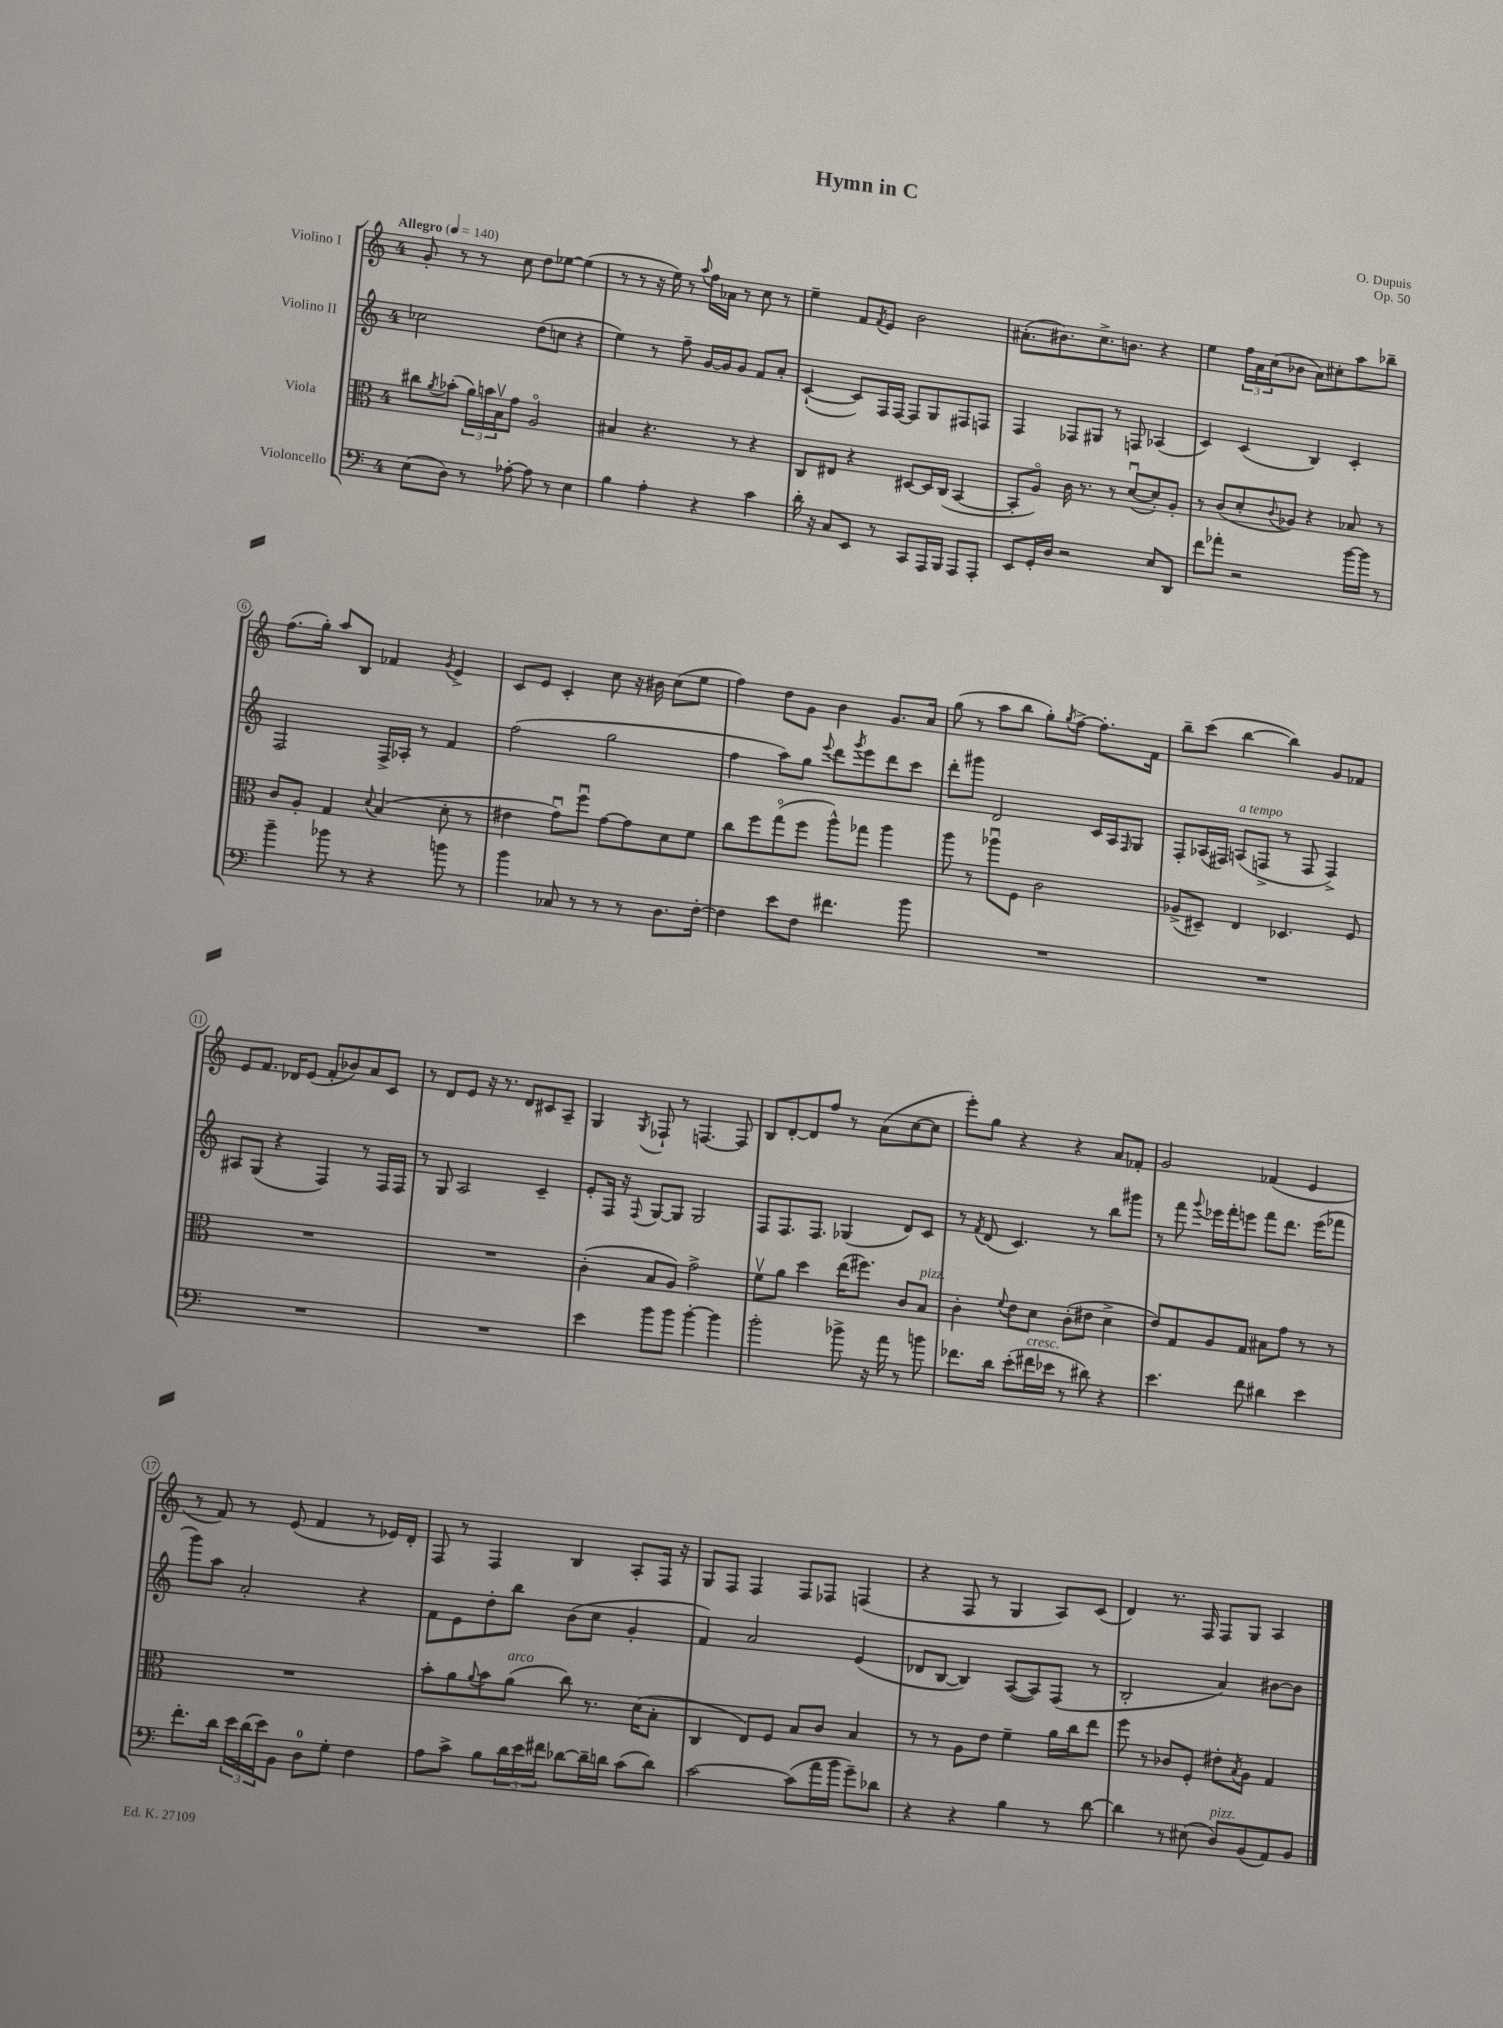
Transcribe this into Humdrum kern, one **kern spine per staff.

**kern	**kern	**kern	**kern
*part4	*part3	*part2	*part1
*staff4	*staff3	*staff2	*staff1
*I"Violoncello	*I"Viola	*I"Violino II	*I"Violino I
*clefF4	*clefC3	*clefG2	*clefG2
*k[]	*k[]	*k[]	*k[]
*M4/4	*M4/4	*M4/4	*M4/4
*MM140	*MM140	*MM140	*MM140
=1	=1	=1	=1
!	!	!	!LO:TX:a:B:t=Allegro
(8E\L	8cc#X\L	2cc-X\	8g'/
.	8qa/	.	.
8D\J)	(8b-X'\J	.	8r
8r	24a\LL)	.	8r
.	24bn\	.	.
.	24Bv\J	.	.
[8A-X'\	8g\J	.	8cc\
8A-\]	2A/	(8dd\L	8dd\L
8r	.	8ccn\J	[8ee-X\J
4E\	.	4r	(4ee-\]
=2	=2	=2	=2
4B\	4B#X/	4ee\)	8r
.	.	.	8r
4A'\	4.r	8r	16r
.	.	.	16ee\)
.	.	8ff~\	8r
.	.	.	8qqaa/
4r	.	[16g/LL	16ff\LL
.	.	16g/J]	16a-X\JJ
.	8r	8g/J	8r
4c\	4r	8f/L	8cc\
.	.	8a'/J	8r
=3	=3	=3	=3
16d'\	8C/L	([4c`/	4ee~\
16r	.	.	.
8C/L	8E#X/J	.	.
8EE/J	4r	8c/L])	8f/L
.	.	.	8qf/
8r	.	16F/L	8e/J
.	.	[16F/JJ	.
8CC/L	[8D#X/L	8F/L]	2b\
16AAA/L	16D#/L]	8G/	.
16BBB/JJ	(16C/JJ	.	.
8AAA/L	[4BB/	8F#X/	.
8AAA'/J	.	8Fn/J	.
=4	=4	=4	=4
8EE/L	8BB'/L]	4F/	(8.a#X'\L
16GG'/L	8A/J)	.	.
16D/JJ	.	.	8.b#X\)
2r	16c\	8F-X/L	.
.	8.r	.	.
.	.	8G#X/J	8.cc^\
.	8r	8r	.
.	.	.	8.bn\J
.	([8du/L	8Fn/	.
8E/L	8d'/])	(4A-X/	4r
8DD/J	8A'/J	.	.
=5	=5	=5	=5
8f\L	8r	4c/)	4ee\
8a-X'\J	(8c/L	.	.
2r	8d'/	(4c/	24ff\LL
.	.	.	24a\
.	.	.	(24cc\J
.	8qqc/	.	.
.	8A-X/J)	.	8b-X\J
.	4r	4B/)	8a\L)
.	.	.	8cc#X'\
[16b\LL	8B-X/	4c'/	8aa\
16b\JJ]	.	.	.
8r	8r	.	8bb-X~\J
!!LO:LB:g=z
=6	=6	=6	=6
4b~\	8c/L	2F/	(8.ff\L
.	8A'/J	.	.
.	.	.	16gg'\Jk)
8b-X\	4G/	.	8aa/L
8r	.	.	8B/J
.	8qqd/	.	.
4r	(4B/	16F^/LL	4f-X/
.	.	16A-X'/JJ	.
.	.	8r	.
.	.	.	8qg/
8bn\	8d'\	4f/	4e^/
8r	8r	.	.
=7	=7	=7	=7
4b\	4e#X\	(2ff\	8c/L
.	.	.	8e/J
8C-X/	8gu\L)	.	4c'/
8r	8ffu\J	.	.
8r	[8g\L	2gg\	8cc\
8r	8g\]	.	16r
.	.	.	16b#X\
8.D\L	8d\	.	(8cc\L
.	8f\J	.	8ee\J
[16F'\Jk	.	.	.
=8	=8	=8	=8
4F\]	8cc\L	4ff\	4ff\)
.	8ff\	.	.
8e\L	(8gg\	8aa\L)	8dd\L
8F\J	8ff\J	8gg\J	8g\J
.	.	8qqeee/	.
4.f#X\	8aa^^\L)	8ddd\L	4b\
.	.	8qggg/	.
.	8gg-X\J	8eee\	.
.	4aa\	8ddd\	8.g/L
8b\	.	8ccc\J	.
.	.	.	16a/Jk
=9	=9	=9	=9
1r	8aa\	8ddd'\L	(8gg\
.	8r	8ggg#X\J	8r
.	8aa-Xu\L	2d/	8aa\L
.	8F\J	.	8bb\J
.	2c\	.	8gg'\L)
.	.	.	8qgg/
.	.	.	[8ff^\J
.	.	16c/LL	8.ff'\L]
.	.	16A/J	.
.	.	16qqF/	.
.	.	8G/J	.
.	.	.	16f\Jk
=10	=10	=10	=10
1r	(8A-X^/L	8F'/L	8bb~\L
.	8D#X~/J)	(16A-X/L	(8ccc\J
.	.	16F#X/JJ)	.
!	!	!LO:TX:a:i:t=a tempo	!
.	4E/	(8An/L	[4bb\
.	.	8Fn^/J	.
.	4.D-X/	8r	4bb\])
.	.	8F/	.
.	.	4F^/)	8g/L
.	8F/	.	8f-X/J
!!LO:LB:g=z
=11	=11	=11	=11
1r	1r	8A#X/L	8e/L
.	.	(8G/J	8.f/J
.	.	4r	.
.	.	.	16d-X/KL
.	.	.	(8e/J
.	.	4F/)	8f'/L
.	.	.	8b-X/)
.	.	8r	8a/
.	.	16F/LL	8c/J
.	.	16F/JJ	.
=12	=12	=12	=12
1r	1r	8r	8r
.	.	8G/	8d/L
.	.	2A/	8e/J
.	.	.	16r
.	.	.	8.r
.	.	.	8d/L
.	.	4c~/	8c#X/
.	.	.	8A~/J
=13	=13	=13	=13
4e\	(4c'\	8e'/L	4G/
.	.	16F/Jk	.
.	.	16r	.
.	.	8qqF/	8qG/
8b\L	8B/L	[8G/L	8F-X`/
8b\J	8A/J)	8G/J]	8r
[4b'\	2g^\	2G/	[4.Fn/
4b\]	.	.	.
.	.	.	8F/]
=14	=14	=14	=14
2b'\	8fv\L	8F/L	8B/L
.	8a\J	8.F/	[8d'/
.	4dd\	.	8d/]
.	.	8.F/J	.
.	.	.	8ff/J
8b-X^\	(16ee\KL	(4G-X/	8r
.	8.ff#X\J)	.	.
16r	.	.	(8a\L
16a\	.	.	.
8r	8c/L	8d/L)	[8cc\
!	!LO:TX:a:i:t=pizz.	!	!
8bn\	8B/J	8c/J	8cc\J]
=15	=15	=15	=15
8.f-X\L	4c'\	8r	8eee'\L)
.	.	8qf/	.
.	.	(8d/	8gg\J
16d\Jk	.	.	.
.	8qqf/	.	.
(8e'\L	8e\L	4.c/)	4r
!LO:TX:a:i:t=cresc.	!	!	!
16f#X\L	8d\J	.	.
16e-X\JJ	.	.	.
8r	(8c'\L	.	4r
8d#X\)	8e#X\J	8r	.
4r	4d^\	8bb\L	8a/L
.	.	8ggg#X\J	8f-X'/J
=16	=16	=16	=16
4.e\	8e/L)	8r	2g/
.	8G/	8fff\	.
.	.	8qqggg/	.
.	8A/	16eee-X\LL	.
.	.	16fff'\J	.
8f\	8G/J	8eeen\J	.
4d#X\	8B#X\L	8fff\L	(4f-X/
.	8g\J	8.ddd\J	.
4e\	8r	.	4e/
.	.	(16eee\KL	.
.	8r	8fff-X\J	.
!!LO:LB:g=z
=17	=17	=17	=17
8.f'\L	1r	8ggg\L)	8r
.	.	8aa\J	8f/)
16d\Jk	.	.	.
24e\LL	.	2a'/	8r
(24d\	.	.	.
24e\J)	.	.	.
8BB\J	.	.	(8e/
8D\L	.	.	4f/
8G'\J	.	.	.
4F\	.	4r	8r
.	.	.	16e-X/LL)
.	.	.	16d'/JJ
=18	=18	=18	=18
8A\L	8b'\L	8f\L	8F/
8c^\J	8a\	8e\	8r
.	8qqa/	.	.
8B\L	8b\	8dd'\	4F/
!	!LO:TX:a:i:t=arco	!	!
24d\L	(8a\J	8bb\J	.
24e\	.	.	.
24f#X\JJ	.	.	.
[8d-X\L	8cc\)	(8b\L	4B/
16d-~\L]	8.r	8cc\J	.
16dn\JJ	.	.	.
(8c\L	.	4g'/	8A'/L
.	(16d\KL	.	.
8d\J)	8B'\J	.	16F/Jk
.	.	.	16r
=19	=19	=19	=19
[2c\	4C/	4f/)	8G/L
.	.	.	8F/J
.	8E/L)	2a/	4F/
.	8F/J	.	.
(8c\L]	8B/L	.	8F/L
16a\L	8c/J	.	8F-X/J
16b\JJ	.	.	.
8g~\L)	4B/	(4e/	(4Fn/
8d-X\J	.	.	.
=20	=20	=20	=20
4r	8r	8d-X/L	4r
.	8r	[8B/J	.
4r	8A\L	4B/])	8F/
.	8e\J	.	8r
4B\	4f~\	([8A/L	4G/
.	.	8A/])	.
8r	16a\LL	(8F/J	8A/L)
.	16cc\J	.	.
[8d\	8ee\J	8r	(8c/J
=21	=21	=21	=21
4d\]	8ff\	2B'/	4d/)
.	8r	.	.
8r	8c-X/L	.	8.r
(8E#X\	8F'/J	.	.
.	.	.	16F/
!LO:TX:a:i:t=pizz.	!	!	!
8D/L)	8e#X'\L	4a/)	8F/L
.	8qB/	.	.
(8BB/	8A\J	.	8G/J
8AA/)	4G/	[8b#X\L	4A/
8BB/J	.	8b#\J]	.
==	==	==	==
*-	*-	*-	*-
